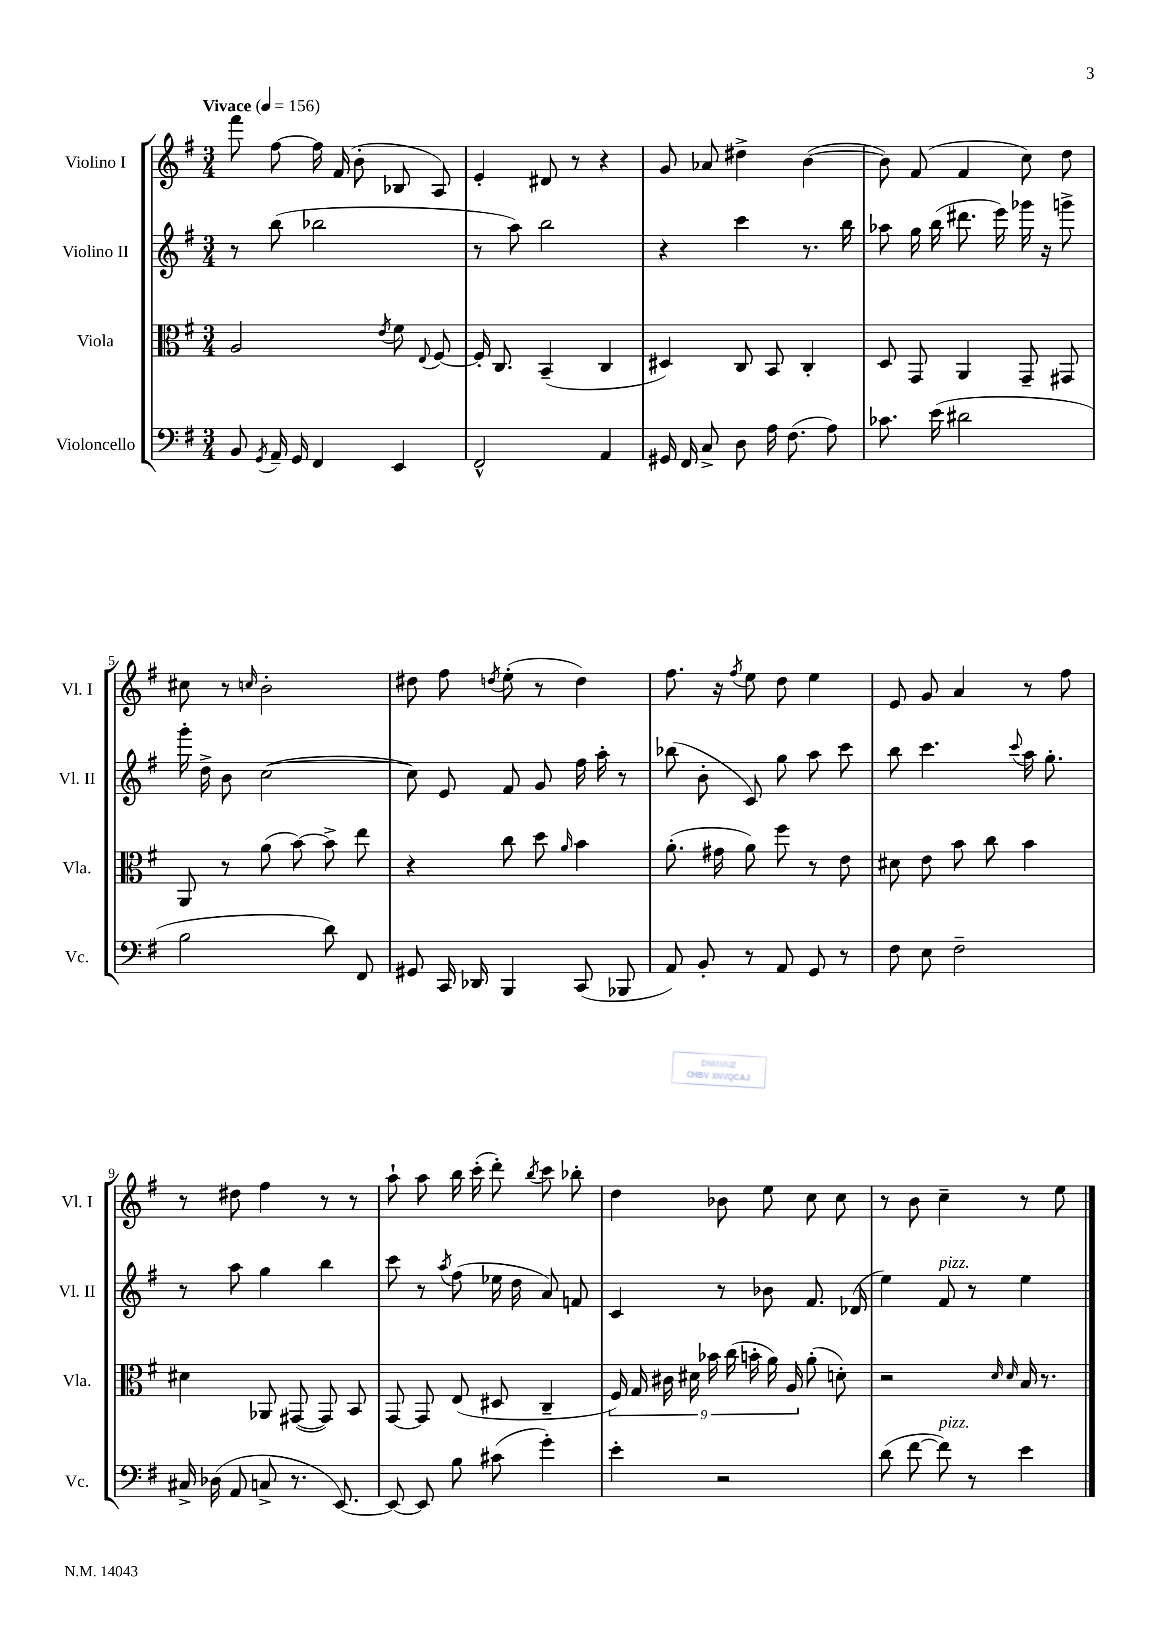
<<
\new StaffGroup <<
\new Staff = "s0" \with { instrumentName = "Violino I" shortInstrumentName = "Vl. I" } {
    \clef treble \key g \major \numericTimeSignature \time 3/4 \tempo "Vivace" 4 = 156
    \autoBeamOff fis'''8 fis''8~ fis''16 fis'16( b'8-. bes8 a8) |
    e'4-. dis'8 r8 r4 |
    g'8 aes'8 dis''4-> b'4~( |
    b'8) fis'8( fis'4 c''8) d''8 |
    cis''8 r8 \grace { c''16 } b'2-. |
    dis''8 fis''8 \acciaccatura { d''8 } e''8-.( r8 d''4) |
    fis''8. r16 \acciaccatura { fis''8 } e''8 d''8 e''4 |
    e'8 g'8 a'4 r8 fis''8 |
    r8 dis''8 fis''4 r8 r8 |
    a''8-! a''8 b''16 c'''16-.( d'''8-.) \acciaccatura { b''8 } c'''8 bes''8-. |
    d''4 bes'8 e''8 c''8 c''8 |
    r8 b'8 c''4-- r8 e''8 \bar "|." |
}
\new Staff = "s1" \with { instrumentName = "Violino II" shortInstrumentName = "Vl. II" } {
    \clef treble \key g \major \numericTimeSignature \time 3/4
    \autoBeamOff r8 b''8( bes''2 |
    r8 a''8) b''2 |
    r4 c'''4 r8. b''16 |
    aes''8 g''16 b''16( dis'''8. e'''16) ges'''16 r16 g'''8-> |
    g'''16-. d''16-> b'8 c''2~( |
    c''8) e'8 fis'8 g'8 fis''16 a''16-. r8 |
    bes''8( b'8-. c'8) g''8 a''8 c'''8 |
    b''8 c'''4. \appoggiatura { c'''8 } a''16 g''8.-. |
    r8 a''8 g''4 b''4 |
    c'''8 r8 \acciaccatura { a''8 } fis''8( ees''16 d''16 a'8) f'8 |
    c'4 r8 bes'8 fis'8. des'16( |
    e''4) fis'8^\markup { \italic "pizz." } r8 e''4 \bar "|." |
}
\new Staff = "s2" \with { instrumentName = "Viola" shortInstrumentName = "Vla." } {
    \clef alto \key g \major \numericTimeSignature \time 3/4
    \autoBeamOff a2 \acciaccatura { e'8 } fis'8 \appoggiatura { e8 } fis8~ |
    fis16-. c8. b,4--( c4 |
    dis4) c8 b,8 c4-. |
    d8 g,8 a,4 g,8-- gis,8 |
    a,8 r8 a'8( b'8~) b'8-> e''8 |
    r4 c''8 d''8 \grace { a'16 } b'4 |
    a'8.-.( gis'16 a'8) fis''8 r8 e'8 |
    dis'8 e'8 b'8 c''8 b'4 |
    dis'4 aes,8 gis,8~( gis,8) b,8 |
    g,8~ g,8 e8( dis8 c4-- |
    \tuplet 9/8 { fis16) g16 cis'16 dis'16 bes'16 c''16( b'16-. a'16) a16 } a'8-.( d'8-.) |
    r2 \grace { d'16 d'16 } b16 r8. \bar "|." |
}
\new Staff = "s3" \with { instrumentName = "Violoncello" shortInstrumentName = "Vc." } {
    \clef bass \key g \major \numericTimeSignature \time 3/4
    \autoBeamOff b,8 \acciaccatura { g,8 } a,16-- g,16 fis,4 e,4 |
    fis,2-^ a,4 |
    gis,16 fis,16 c8-> d8 a16 fis8.( a8) |
    ces'8. e'16( dis'2 |
    b2 d'8) fis,8 |
    gis,8 c,16 des,16 b,,4 c,8( bes,,8 |
    a,8) b,8-. r8 a,8 g,8 r8 |
    fis8 e8 fis2-- |
    cis16-> des16( a,8 c8-> r8. e,8.~) |
    e,8~ e,8 b8 cis'8( g'4-.) |
    e'4-. r2 |
    d'8( fis'8~ fis'8^\markup { \italic "pizz." }) r8 e'4 \bar "|." |
}
>>
>>
